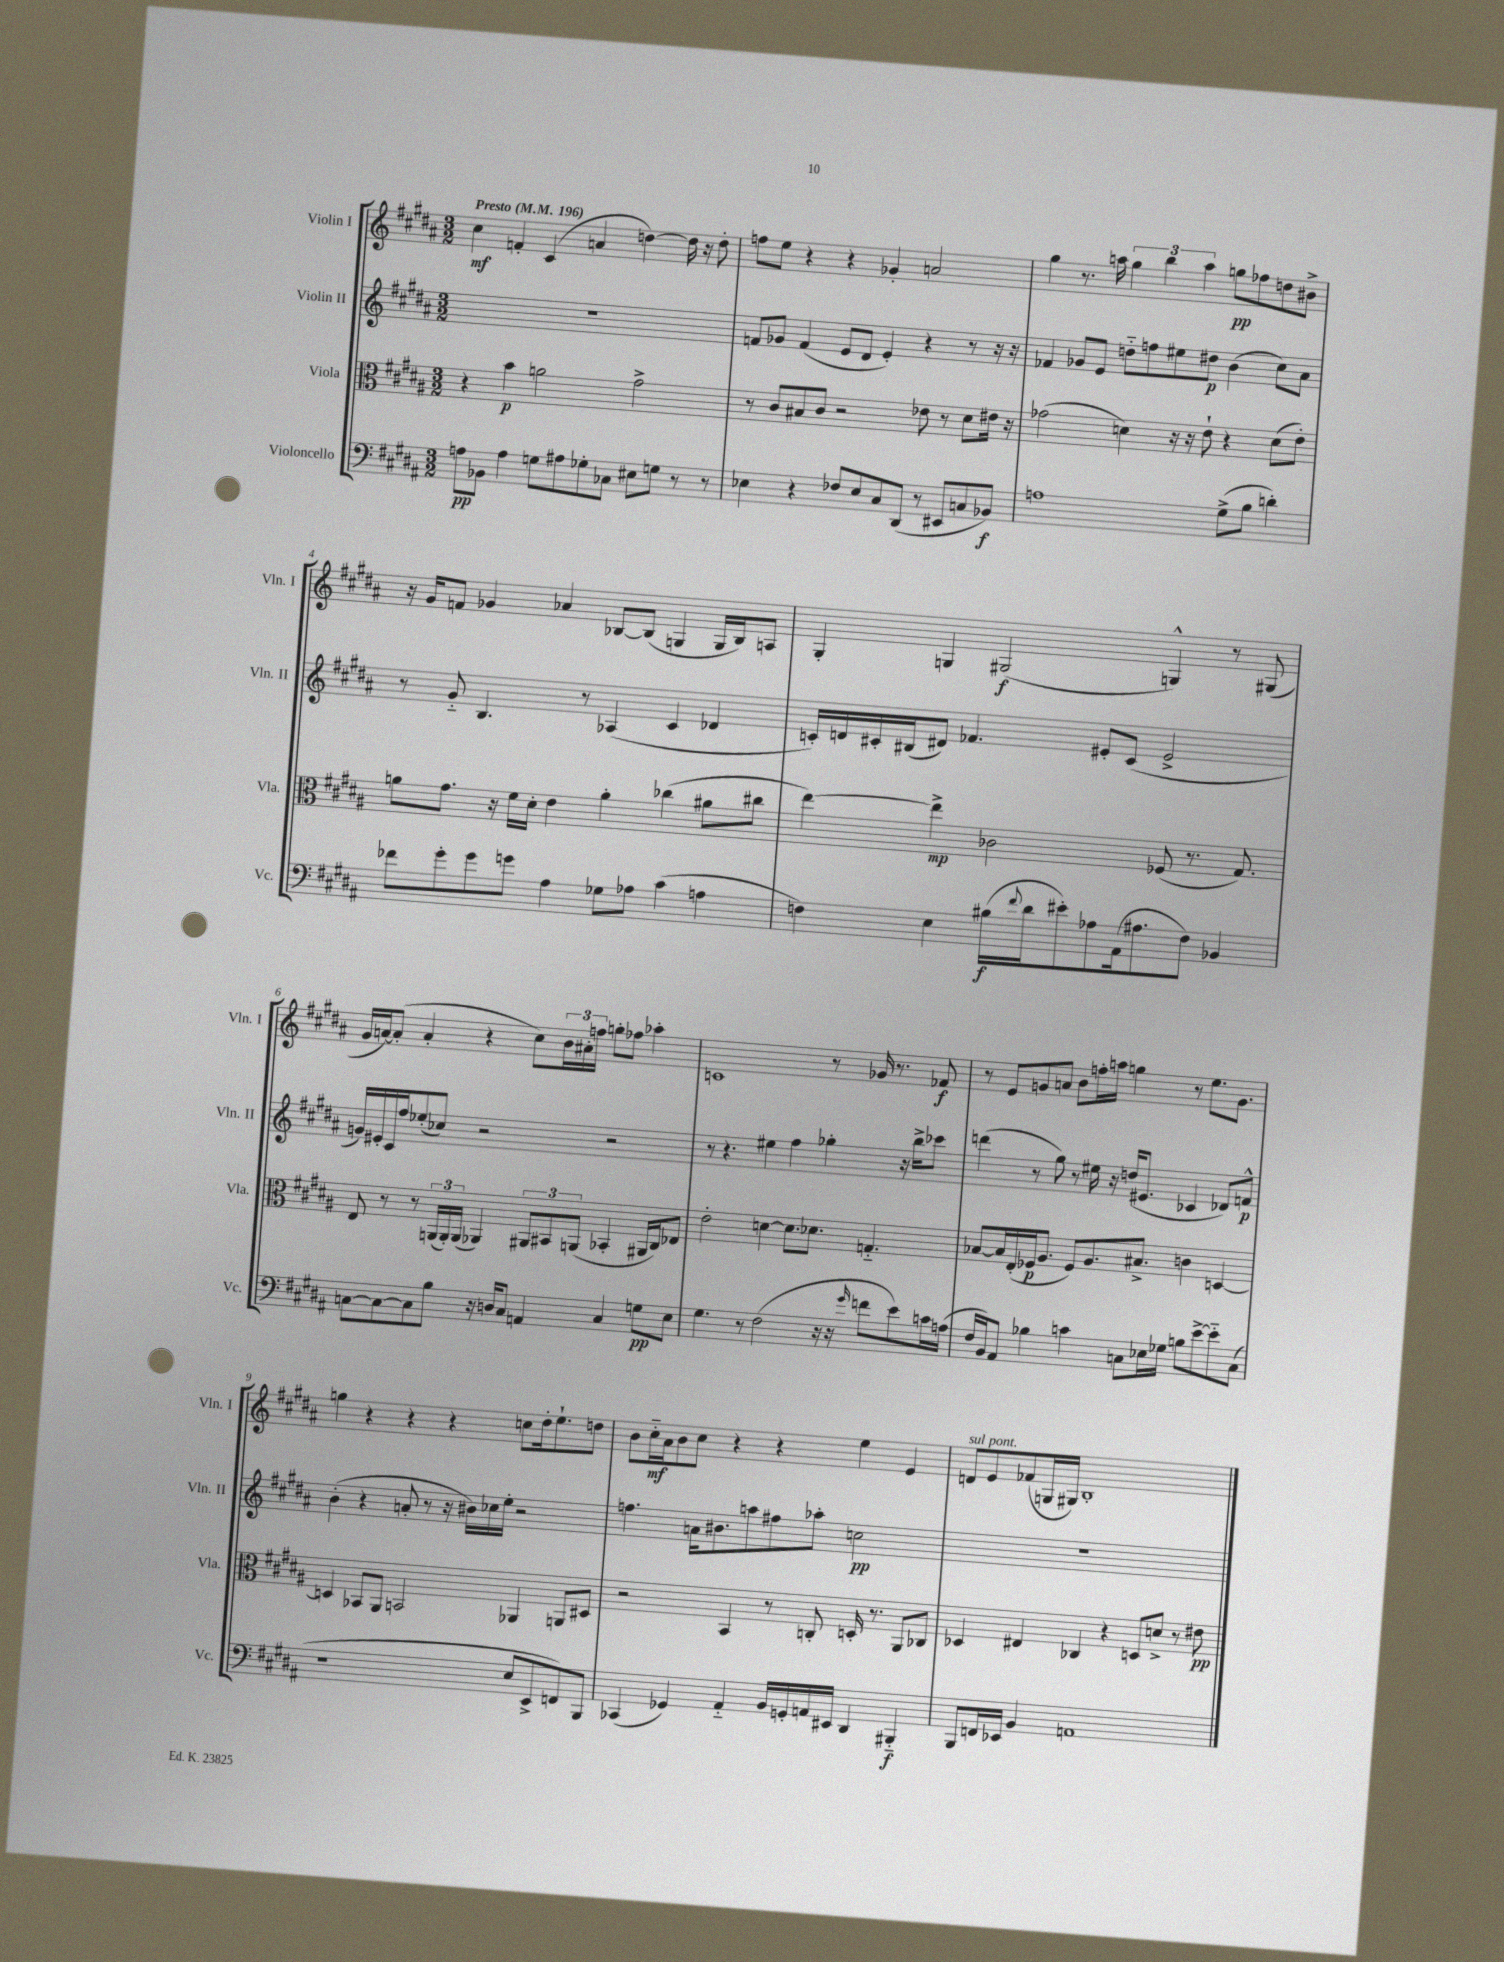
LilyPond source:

<<
\new StaffGroup <<
\new Staff = "s0" \with { instrumentName = "Violin I" shortInstrumentName = "Vln. I" } {
    \clef treble \key b \major \numericTimeSignature \time 3/2 \tempo "Presto" 4 = 196
    cis''4\mf f'4-. cis'4( a'4 d''4~) d''16 r16 d''8-. |
    f''8 e''8 r4 r4 ges'4-. a'2 |
    gis''4 r8. a''16 \tuplet 3/2 { gis''4 b''4 a''4 } g''8\pp fes''8 d''8 bis'8-> |
    r16 gis'16 f'8 ges'4 aes'4 bes8~ bes8( g4 g16 bes16) a8 |
    gis4-. g4 gis2\f( g4-^) r8 gis8( |
    gis'16 a'16~) a'8-.( a'4-. r4 cis''8) \tuplet 3/2 { b'16 ais'16-. f''16 } g''8-. fes''8 aes''4-. |
    c'1 r8 ges'16 r8. fes'8\f |
    r8 e'8 g'8 a'8 b'8 f''16-. a''16 g''4 r8 e''8. g'8. |
    g''4 r4 r4 r4 c''8 dis''16-. e''8.-! d''8 |
    b'8 cis''16-_\mf ais'16 b'8 cis''8 r4 r4 e''4 e'4 |
    d'8^\markup { \italic "sul pont." } e'8 fes'8( g16 gis16) b1-. \bar "|." |
}
\new Staff = "s1" \with { instrumentName = "Violin II" shortInstrumentName = "Vln. II" } {
    \clef treble \key b \major \numericTimeSignature \time 3/2
    R1. |
    f'8 ges'8 f'4( e'8 dis'8 e'4-.) r4 r8 r16 r16 |
    fes'4 ges'8 e'8 d''8-_ f''8 eis''8 dis''8\p b'4( cis''8) ais'8 |
    r8 gis'8-_ b4. r8 aes4( cis'4 des'4 |
    c'16-.) d'16 cis'16-. bis16( dis'8) fes'4. eis'8-. cis'8( eis'2-> |
    g'16) eis'16-. cis'16 fis''16 ees''8-.( ces''8) r2 r2 |
    r8 r4. eis''4 fis''4 ges''4-. r16 b''16-> ces'''8 |
    d'''4( r8 gis''8) r8 eis''16 r16 d''16( eis'8. ces'4 des'8) f'8-^\p |
    b'4-.( r4 a'8-. r8 r16 bis'16) ces''16 e''16-. r2 |
    f''4. a'16 bis'8. a''8 fis''8 aes''8-. c''2\pp |
    R1. \bar "|." |
}
\new Staff = "s2" \with { instrumentName = "Viola" shortInstrumentName = "Vla." } {
    \clef alto \key b \major \numericTimeSignature \time 3/2
    r4 b'4\p a'2 gis'2-> |
    r8 cis'8 bis8 cis'8 r2 ees'8 r8 dis'8 eis'16 r16 |
    ges'2( d'4) r16 r16 e'8-! r4 d'8( e'8-.) |
    a'8 gis'8. r16 fis'16 dis'16-. e'4 a'4-. ces''4( ais'8 cis''8 |
    e''4~) e''4->\mp ces'2 fes8( r8. gis8.) |
    e8 r8 r8 \tuplet 3/2 { a,16( a,16-.) a,16( } aes,4) \tuplet 3/2 { ais,8 bis,8 a,8( } bes,4-. ais,16 cis16) ees8 |
    e'2-. d'4~ d'8. des'8. g4.-_ |
    bes8~ bes16 e16-.( fes16\p ais8. fes8) ais8. bis8.-> c'4 d4~ |
    d4 bes,8 ais,8 b,2 aes,4 a,8 dis8 |
    r2 b,4 r8 c8-. d16-. r8. ais,8 ces8 |
    des4 eis4 ces4 r4 d8 d'8-> r8 eis'8\pp \bar "|." |
}
\new Staff = "s3" \with { instrumentName = "Violoncello" shortInstrumentName = "Vc." } {
    \clef bass \key b \major \numericTimeSignature \time 3/2
    a8\pp bes,8 a4 g8 ais8 ges8-. ces8 eis8 g8 r8 r8 |
    ees4 r4 fes8 ees8 cis8 dis,8( r8 eis,8 c8 bes,8\f) |
    a1 gis8->( b8 d'4-.) |
    fes'8 gis'8-. gis'8 g'8 ais4 ges8 aes8 cis'4( a4 |
    f4) e4 bis16\f( \appoggiatura { fis'8 } dis'16 eis'8-.) aes8 ais,16( ais8. f8) bes,4 |
    c8~ c8~ c8 b8 r16 d16 c8 a,4 c4 g8\pp e8 |
    gis4. r8 fis2( r16 r16 \grace { gis'16 } f'8 e'8) c'16 a16( |
    fis16 b,16) ais,8 bes4 c'4 c8 ees16 ges16 b8 e'8~-> e'8-_ c8( |
    r1 e8 e,8-> f,8) b,,8 |
    ces,4( ges,4) ais,4-_ b,16 g,16-. a,16 eis,16 dis,4 bis,,4-_\f |
    b,,8 f,16 ees,16 b,4 a,1 \bar "|." |
}
>>
>>
